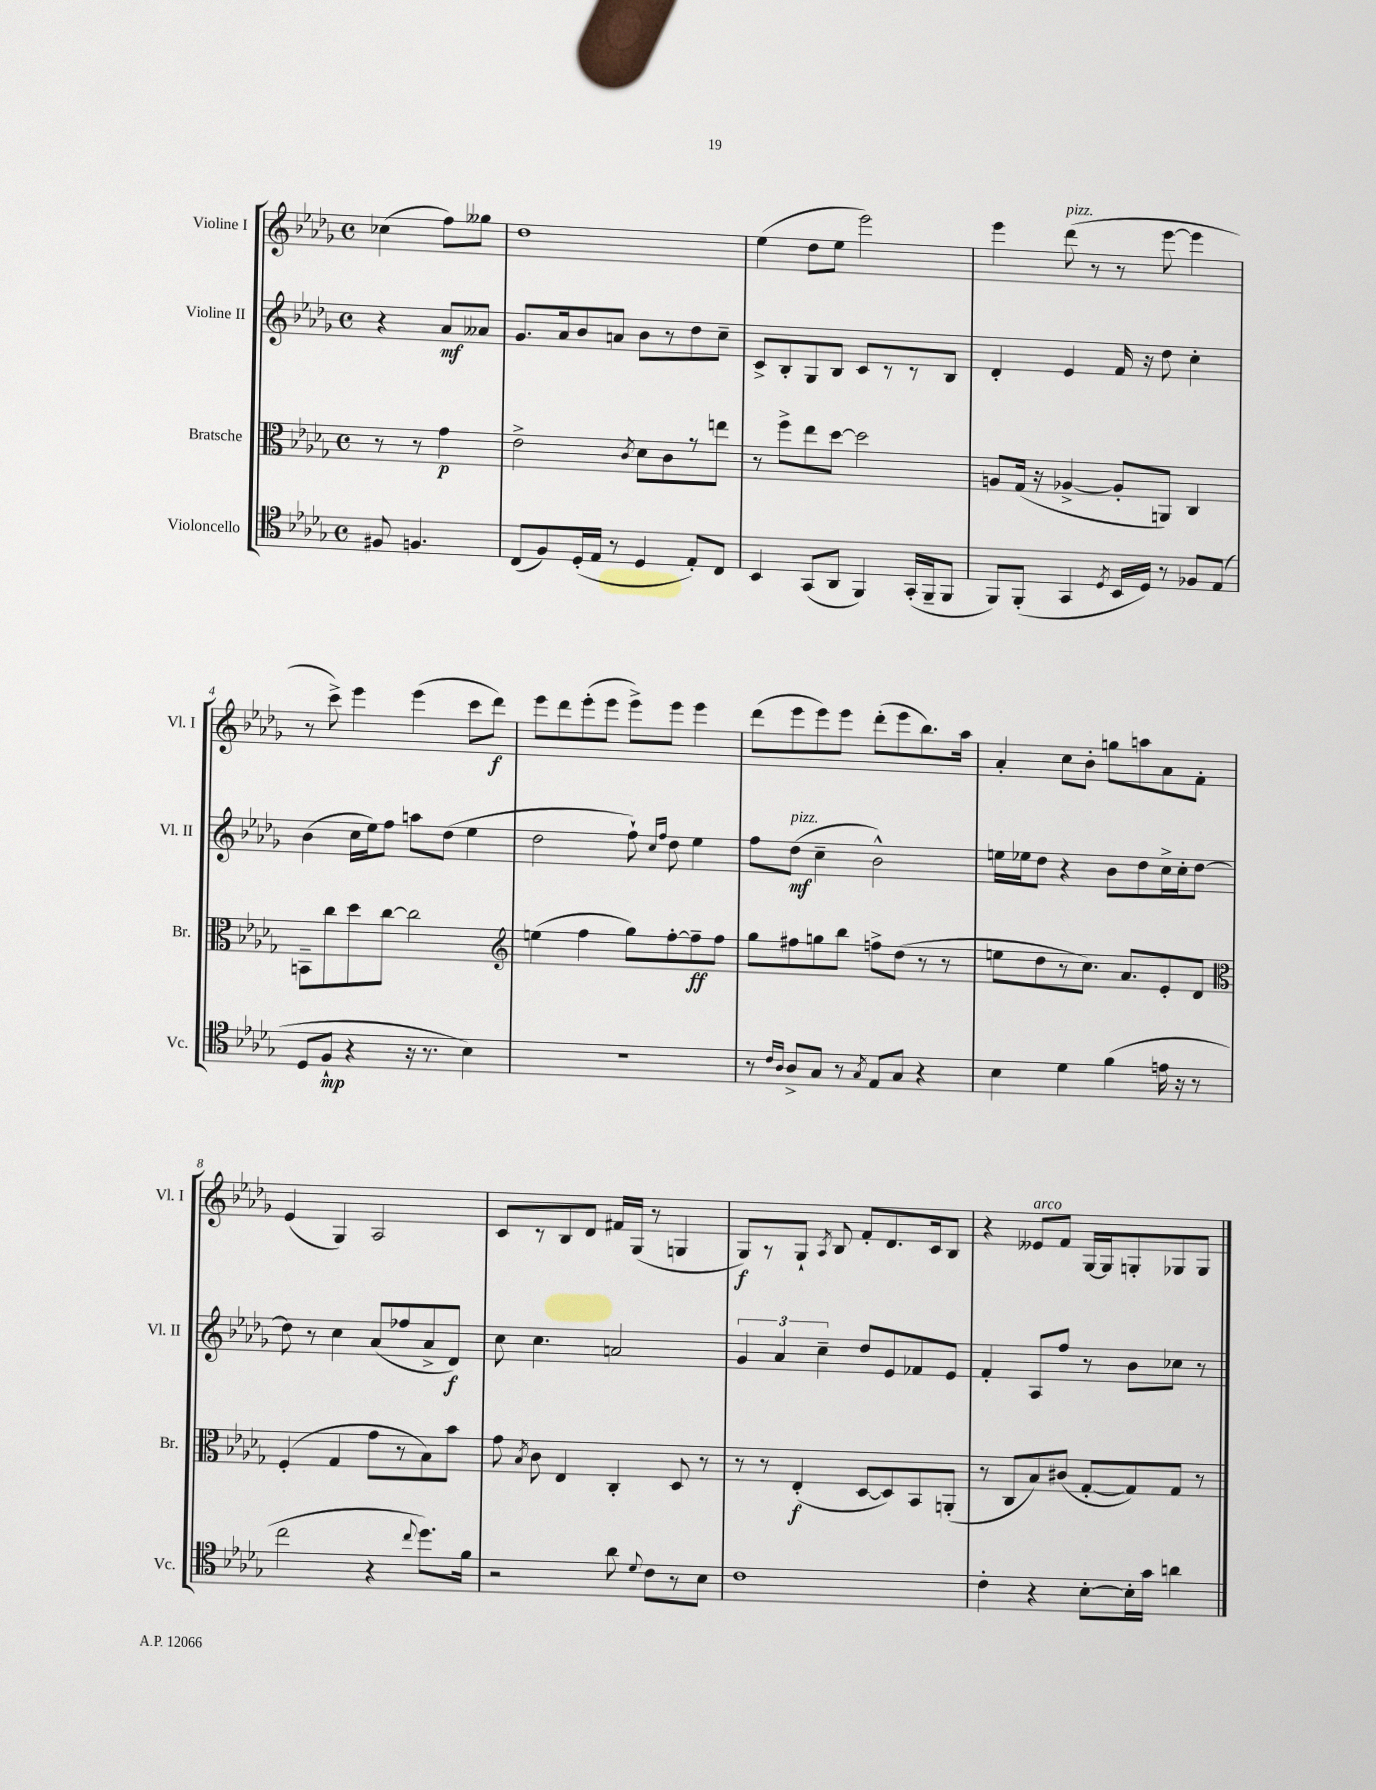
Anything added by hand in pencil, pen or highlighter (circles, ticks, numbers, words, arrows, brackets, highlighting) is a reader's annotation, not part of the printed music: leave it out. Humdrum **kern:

**kern	**kern	**kern	**kern
*staff4	*staff3	*staff2	*staff1
*clefC4	*clefC3	*clefG2	*clefG2
*k[b-e-a-d-g-]	*k[b-e-a-d-g-]	*k[b-e-a-d-g-]	*k[b-e-a-d-g-]
*M4/4	*M4/4	*M4/4	*M4/4
*met(c)	*met(c)	*met(c)	*met(c)
8F#	8r	4r	(4cc-
4.F	8r	.	.
.	4g-	8a-	8ff)
.	.	8a--	8gg--
=	=	=	=
(8C	2e-^	8.g-	1dd-
8F)	.	.	.
.	.	16a-	.
(16D-'	.	8b-	.
16E-	.	.	.
8r	.	8a	.
.	8qc	.	.
4D-	8d-	8b-	.
.	8c	8r	.
8E-')	8r	8dd-	.
8C	8ee	8cc~	.
=	=	=	=
4BB-	8r	8c^	(4ee-
.	8ff^	8B-'	.
(8GG-	8ee-	8G-	8dd-
8AA-	[8dd-	8B-	8ee-
4FF)	2dd-]	8c	2eee-)
.	.	8r	.
(16GG-'	.	8r	.
16FF~	.	.	.
8FF	.	8B-	.
=	=	=	=
8FF)	8A	4d-'	4eee-
(8FF'	(16G-	.	.
.	16r	.	.
4GG-	[4A-^	4e-	(8ddd-
.	.	.	8r
8qD-	.	.	.
16BB-	8A-']	16f	8r
16D-)	.	16r	.
8r	8AA)	8dd-	[8eee-
8F-	4C	4cc'	4eee-]
(8E-	.	.	.
=	=	=	=
8D-	8BB~	(4b-	8r
8F`	8cc	.	8ccc^)
4r	8dd-	16cc	4eee-
.	.	16ee-)	.
.	[8cc	8ff	.
16r	2cc]	8aa	(4eee-
8.r	.	.	.
.	.	(8dd-	.
4B-)	.	4ee-	8ccc
.	.	.	8ddd-)
=	=	=	=
*	*clefG2	*	*
1r	(4ee	2dd-	8eee-
.	.	.	8ddd-
.	4ff	.	(8eee-'
.	.	.	8eee-
.	8gg-)	8ff`)	8eee-^)
.	.	16qqcc	.
.	.	16qqff	.
.	[8ff'	8dd-	8eee-
.	8ff~]	4ee-	4eee-
.	8ff	.	.
=	=	=	=
8r	8gg-	8ff	(8ddd-
16qqc	.	.	.
16qqA-	.	.	.
8A-^	8ff#	(8dd-	8eee-
8G-	8gg	4cc~	8eee-)
8r	8bb-	.	8eee-
8qG-	.	.	.
8E-	8ff^	2b-^^)	(8ddd-'
8G-	(8dd-	.	8eee-
4r	8r	.	8.bb-)
.	8r	.	.
.	.	.	16aa-
=	=	=	=
4B-	8ee	16ee	4a-'
.	.	16ee-	.
.	8dd-	8dd-	.
4d-	8r	4r	8cc
.	8.cc)	.	8b-'
(4f	.	8b-	8gg
.	8.a-	.	.
.	.	8dd-	8aa
16e	8e-'	16cc^	8a-
16r	.	16cc'	.
8r	8d-	[8dd-	8f'
=	=	=	=
*	*clefC3	*	*
2cc	(4F'	8dd-]	(4e-
.	.	8r	.
.	4G-	4cc	4G-)
4r	8g-	(8a-	2A-
.	8r	8ff-	.
8qqcc	.	.	.
8.dd-)	8B-)	8a-^	.
.	8b-	8d-)	.
16f	.	.	.
=	=	=	=
2r	8g-	8cc	8c
.	8qB-	.	.
.	8c	4.cc	8r
.	4E-	.	8B-
.	.	.	8d-
8a-	4C'	2a	16f#
.	.	.	(16G-
8qqd-	.	.	.
8c	.	.	8r
8r	8D-	.	4G
8B-	8r	.	.
=	=	=	=
1c	8r	6g-	8G-)
.	8r	.	8r
.	.	6a-	.
.	(4E-'	.	8G-`
.	.	6cc~	.
.	.	.	8qA-
.	.	.	8B-
.	[8D-	8dd-	8f'
.	8D-])	8e-	8.d-
.	8BB-	8f-	.
.	.	.	16c
.	(8AA'	8e-	8B-
=	=	=	=
4c'	8r	4f'	4r
.	8C	.	.
4r	8B-)	8A-	8e--
.	(8c#	8ff	8f
[8B-'	[8G-'	8r	[16G-
.	.	.	16G-]
16B-']	8G-])	8b-	8G'
16g-	.	.	.
4a	8G-	8cc-	8G-
.	8r	8r	8G-
==	==	==	==
*-	*-	*-	*-
